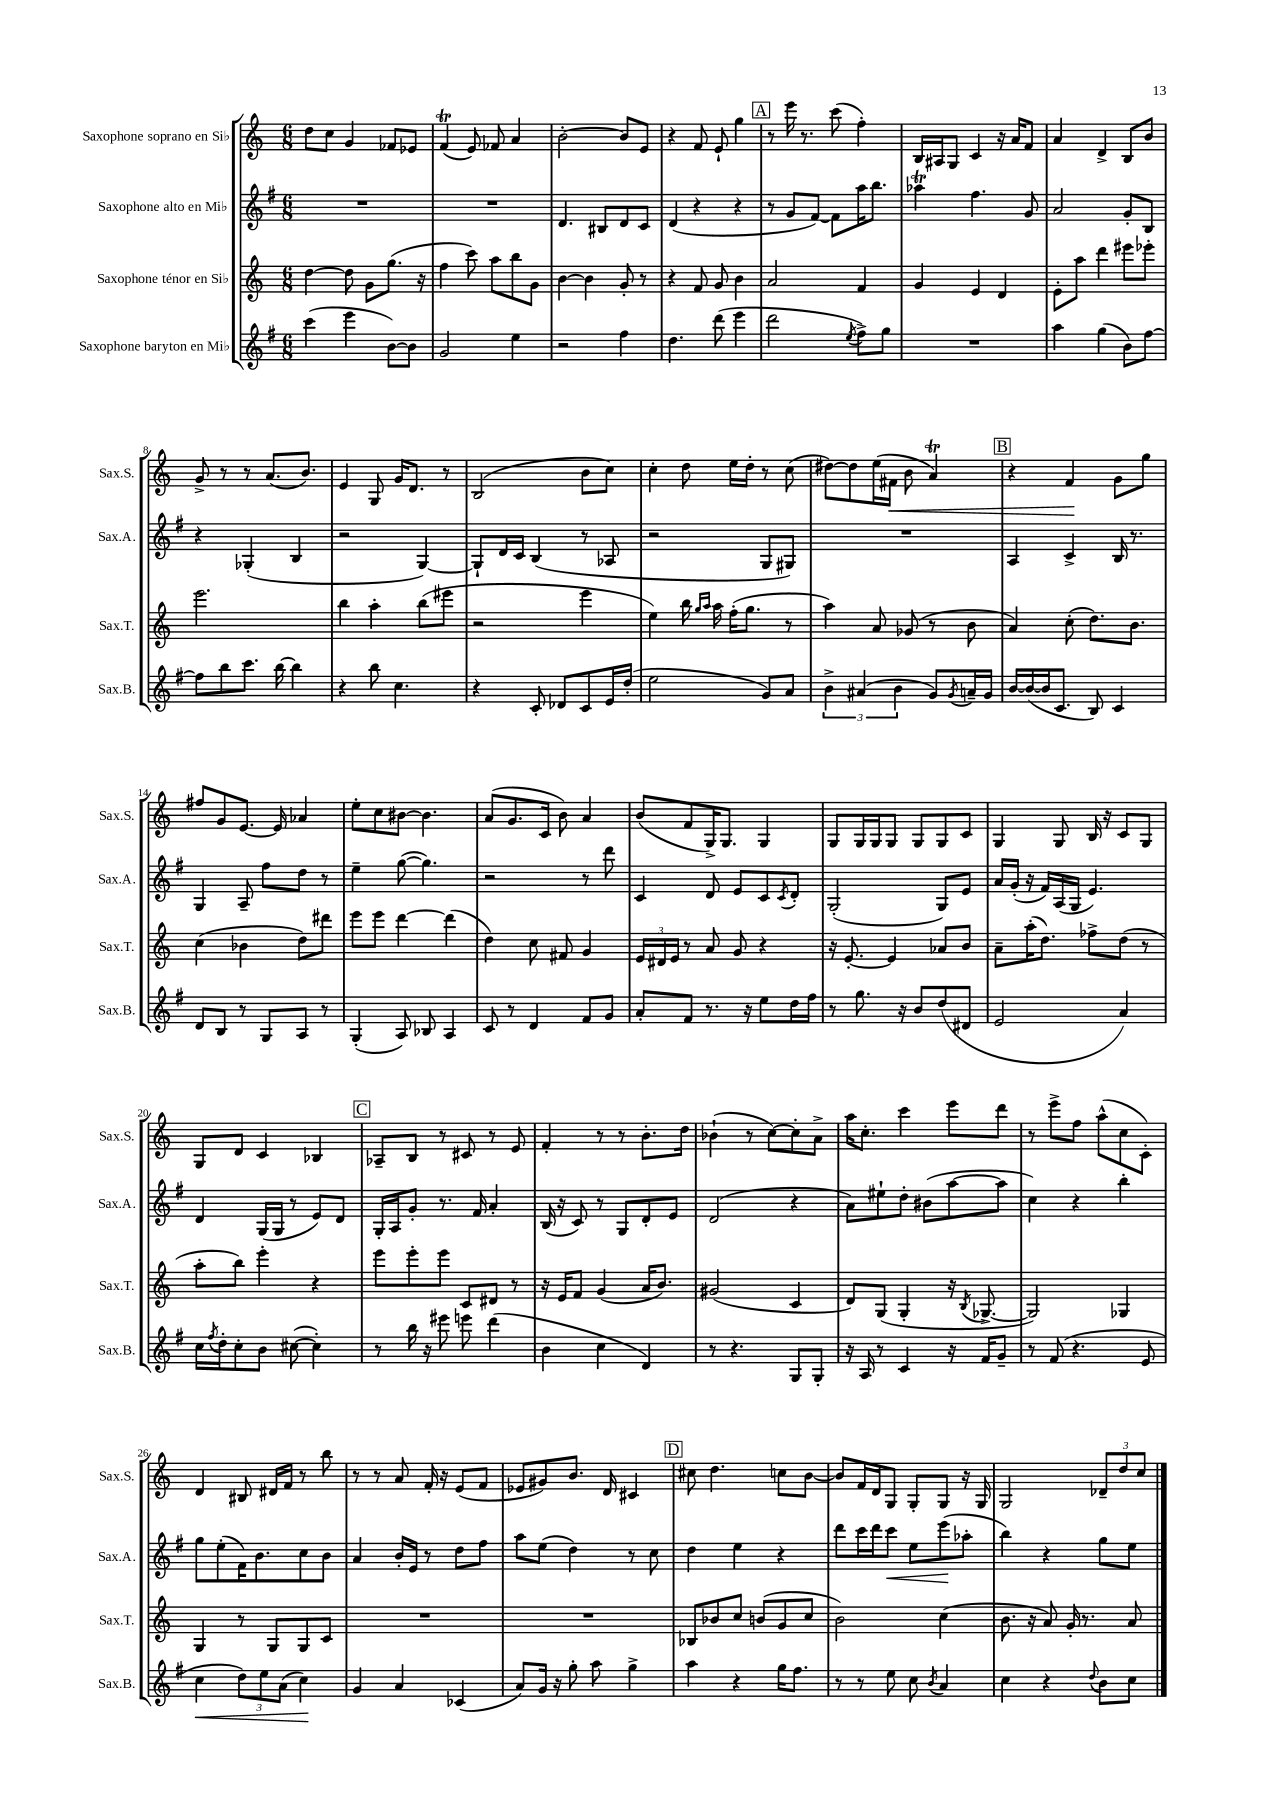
<<
\new StaffGroup <<
\new Staff = "s0" \with { instrumentName = "Saxophone soprano en Sib" shortInstrumentName = "Sax.S." } {
    \clef treble \key c \major \numericTimeSignature \time 6/8
    d''8 c''8 g'4 fes'8 ees'8 |
    f'4\trill( e'8) fes'8 a'4 |
    b'2~-. b'8 e'8 |
    r4 f'8 e'8-! g''4 |
    \mark \markup { \box "A" } r8 e'''16 r8. c'''8( f''4-.) |
    b16 ais16 g8 c'4 r16 a'16 f'8 |
    a'4 d'4-> b8 b'8 |
    g'8-> r8 r8 a'8.( b'8.) |
    e'4 g8 g'16 d'8. r8 |
    b2( b'8 c''8) |
    c''4-. d''8 e''16 d''16-. r8 c''8( |
    dis''8~) dis''8 e''16( fis'16\< b'8 a'4\trill) |
    \mark \markup { \box "B" } r4 f'4\! g'8 g''8 |
    fis''8 g'8 e'8.~ e'16 aes'4 |
    e''8-. c''8 bis'8~ bis'4. |
    a'8( g'8. c'16 b'8) a'4 |
    b'8( f'8 g16->) g8. g4 |
    g8 g16 g16 g8 g8 g8 c'8 |
    g4 g8 b16 r16 c'8 g8 |
    g8 d'8 c'4 bes4 |
    \mark \markup { \box "C" } aes8-- b8 r8 cis'8 r8 e'8 |
    f'4-. r8 r8 b'8.-. d''16 |
    bes'4-!( r8 c''8~) c''8-. a'8-> |
    a''16 c''8.-. c'''4 e'''8 d'''8 |
    r8 e'''8-> f''8 a''8-^( c''8 c'8-.) |
    d'4 bis8 dis'16 f'16 r8 b''8 |
    r8 r8 a'8 f'16-. r16 e'8( f'8 |
    ees'8 gis'8) b'8. d'16 cis'4 |
    \mark \markup { \box "D" } cis''8 d''4. c''8 b'8~ |
    b'8 f'16 d'16 g8 g8-. g8 r16 g16 |
    g2 \tuplet 3/2 { des'8-- d''8 c''8 } \bar "|." |
}
\new Staff = "s1" \with { instrumentName = "Saxophone alto en Mib" shortInstrumentName = "Sax.A." } {
    \clef treble \key g \major \numericTimeSignature \time 6/8
    R2. |
    R2. |
    d'4. bis8 d'8 c'8 |
    d'4( r4 r4 |
    \mark \markup { \box "A" } r8 g'8 fis'8~) fis'8 a''16 b''8. |
    aes''4\trill fis''4. g'8 |
    a'2 g'8-. b8 |
    r4 ges4-.( b4 |
    r2 g4~) |
    g8-! d'16 c'16 b4( r8 aes8 |
    r2 g8 gis8) |
    R2. |
    \mark \markup { \box "B" } a4 c'4-> b16 r8. |
    g4 a8-- fis''8 d''8 r8 |
    e''4-- g''8~( g''4.) |
    r2 r8 d'''8 |
    c'4 d'8 e'8 c'8 \acciaccatura { c'8 } d'8-. |
    g2-.( g8) e'8 |
    a'16 g'16-.( r16 fis'16) a16( g16 e'4.) |
    d'4 g16( g16 r8 e'8) d'8 |
    \mark \markup { \box "C" } g16-. a16 g'8-. r8. fis'16 a'4-. |
    b16( r16 c'8) r8 g8 d'8-. e'8 |
    d'2( r4 |
    a'8) eis''8-! d''8-. bis'8( a''8~ a''8 |
    c''4) r4 b''4-. |
    g''8 e''8-.( fis'16) b'8. c''8 b'8 |
    a'4 b'16-. e'16 r8 d''8 fis''8 |
    a''8 e''8( d''4) r8 c''8 |
    \mark \markup { \box "D" } d''4 e''4 r4 |
    d'''8 c'''16 d'''16 c'''8\< e''8 e'''8\!( aes''8-. |
    b''4) r4 g''8 e''8 \bar "|." |
}
\new Staff = "s2" \with { instrumentName = "Saxophone ténor en Sib" shortInstrumentName = "Sax.T." } {
    \clef treble \key c \major \numericTimeSignature \time 6/8
    d''4~ d''8 g'8 g''8.( r16 |
    f''4 c'''8) a''8 b''8 g'8 |
    b'4~ b'4 g'8-. r8 |
    r4 f'8 g'8 b'4 |
    \mark \markup { \box "A" } a'2 f'4 |
    g'4 e'4 d'4 |
    e'8-. a''8 d'''4 eis'''8 ees'''8-. |
    e'''2. |
    b''4 a''4-. b''8( eis'''8 |
    r2 e'''4 |
    e''4) b''16 \grace { g''16 a''16 } a''16 f''16-.( g''8. r8 |
    a''4) a'8 ges'8( r8 b'8 |
    \mark \markup { \box "B" } a'4) c''8-.( d''8.) b'8. |
    c''4( bes'4 d''8) dis'''8 |
    e'''8 e'''8 d'''4~ d'''4( |
    d''4) c''8 fis'8 g'4 |
    \tuplet 3/2 { e'16 dis'16 e'16 } r8 a'8 g'8 r4 |
    r16 e'8.~-. e'4 aes'8 b'8 |
    a'8-- a''16-.( d''8.) fes''8-> d''8( r8 |
    a''8-. b''8) e'''4-. r4 |
    \mark \markup { \box "C" } e'''8 e'''8-. e'''8 c'8 dis'8 r8 |
    r16 e'16 f'8 g'4( a'16 b'8.) |
    gis'2( c'4 |
    d'8) g8( g4-. r16 \acciaccatura { b8 } ges8.~-> |
    ges2) ges4 |
    g4 r8 g8 g8 c'8 |
    R2. |
    R2. |
    \mark \markup { \box "D" } bes8 bes'8 c''8 b'8( g'8 c''8 |
    b'2) c''4( |
    b'8. r16 a'8) g'16-. r8. a'8 \bar "|." |
}
\new Staff = "s3" \with { instrumentName = "Saxophone baryton en Mib" shortInstrumentName = "Sax.B." } {
    \clef treble \key g \major \numericTimeSignature \time 6/8
    c'''4( e'''4 b'8~) b'8 |
    g'2 e''4 |
    r2 fis''4 |
    d''4. d'''8( e'''4 |
    \mark \markup { \box "A" } d'''2 \acciaccatura { e''8 } fis''8->) g''8 |
    R2. |
    a''4 g''4( b'8) fis''8~ |
    fis''8 b''8 c'''8. b''16~ b''4 |
    r4 b''8 c''4. |
    r4 c'8-. des'8 c'8 e'16 d''16-.( |
    e''2 g'8) a'8 |
    \tuplet 3/2 { b'4-> ais'4( b'4 } g'8) \acciaccatura { g'8 } a'16-- g'16 |
    \mark \markup { \box "B" } b'16~ b'16~( b'16 c'8. b8) c'4 |
    d'8 b8 r8 g8 a8 r8 |
    g4-.( a8) bes8 a4 |
    c'8 r8 d'4 fis'8 g'8 |
    a'8-. fis'8 r8. r16 e''8 d''16 fis''16 |
    r8 g''8. r16 b'8 d''8( dis'8 |
    e'2 a'4) |
    c''16 \acciaccatura { fis''8 } d''16-. c''8-. b'8 cis''8~( cis''4-.) |
    \mark \markup { \box "C" } r8 b''16 r16 eis'''8 e'''8 d'''4( |
    b'4 c''4 d'4) |
    r8 r4. g8 g8-. |
    r16 a16 r8 c'4 r16 fis'16 g'8-- |
    r8 fis'8( r4. e'8 |
    c''4\< \tuplet 3/2 { d''8) e''8 a'8( } c''4\!) |
    g'4 a'4 ces'4( |
    a'8) g'16 r16 g''8-. a''8 g''4-> |
    \mark \markup { \box "D" } a''4 r4 g''16 fis''8. |
    r8 r8 e''8 c''8 \acciaccatura { b'8 } a'4 |
    c''4 r4 \appoggiatura { d''8 } b'8 c''8 \bar "|." |
}
>>
>>
